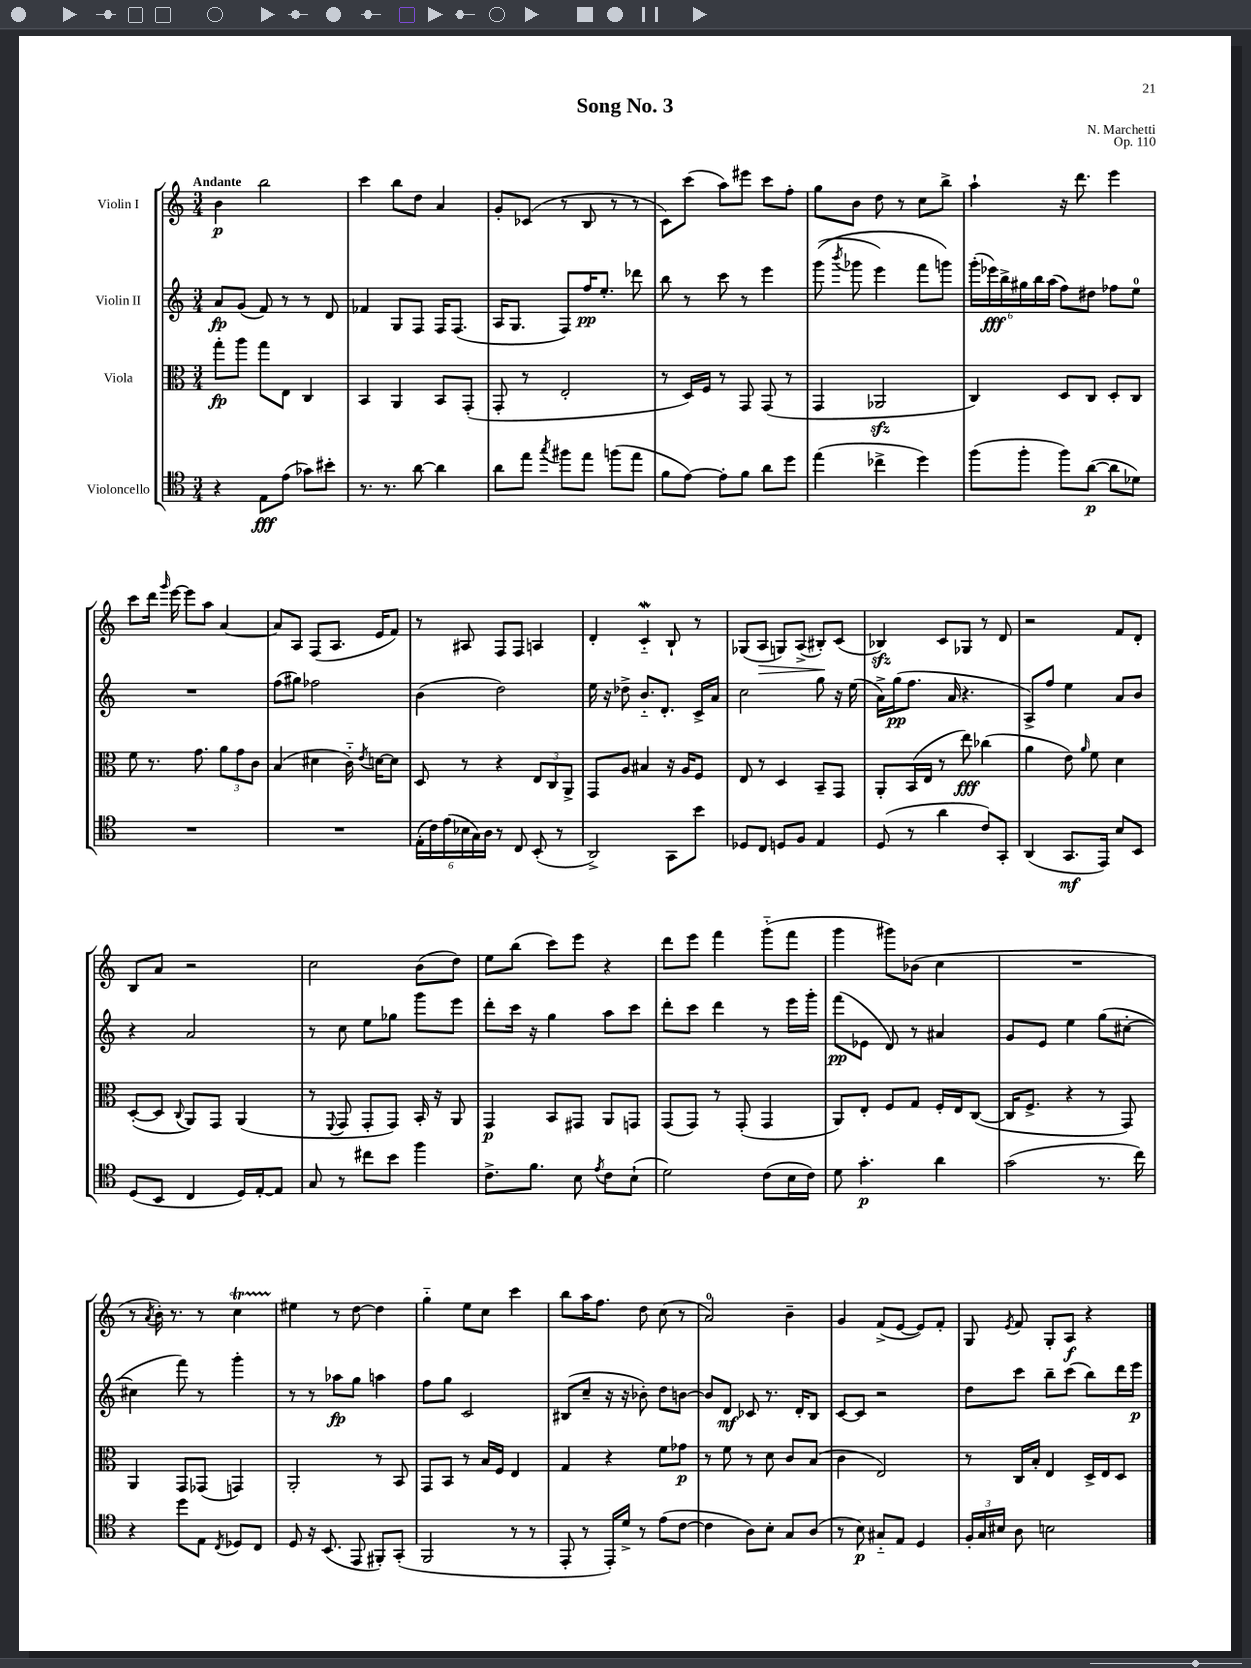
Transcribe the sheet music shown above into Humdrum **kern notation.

**kern	**dynam	**kern	**dynam	**kern	**dynam	**kern	**dynam
*part4	*part4	*part3	*part3	*part2	*part2	*part1	*part1
*staff4	*staff4	*staff3	*staff3	*staff2	*staff2	*staff1	*staff1
*I"Violoncello	*	*I"Viola	*	*I"Violin II	*	*I"Violin I	*
*clefC4	*	*clefC3	*	*clefG2	*	*clefG2	*
*k[]	*	*k[]	*	*k[]	*	*k[]	*
*M3/4	*	*M3/4	*	*M3/4	*	*M3/4	*
=1	=1	=1	=1	=1	=1	=1	=1
!	!	!	!	!	!	!LO:TX:a:B:t=Andante	!
4r	.	8gg'\L	fp	8a/L	fp	4b\	p
.	.	8aa\J	.	(8g/J	.	.	.
8E\L	fff	8gg\L	.	8f/)	.	2bb\	.
(8e\J	.	8E\J	.	8r	.	.	.
8g-X\L)	.	4C/	.	8r	.	.	.
8b#X'\J	.	.	.	8d/	.	.	.
=2	=2	=2	=2	=2	=2	=2	=2
8.r	.	4BB/	.	4f-X/	.	4ccc\	.
8.r	.	.	.	.	.	.	.
.	.	4AA/	.	8G/L	.	8bb\L	.
[8a\	.	.	.	8F/J	.	8dd\J	.
4a\]	.	8BB/L	.	16F/KL	.	4a/	.
.	.	.	.	(8.F/J	.	.	.
.	.	(8GG'/J	.	.	.	.	.
=3	=3	=3	=3	=3	=3	=3	=3
8a\L	.	8GG'/	.	16A/KL	.	8g'/L	.
.	.	.	.	8.G/J	.	.	.
8ee\J	.	8r	.	.	.	(8c-X/J	.
8qgg/	.	.	.	.	.	.	.
8ff#X\L	.	2E'/	.	8F/L)	.	8r	.
8ee\J	.	.	.	16ff/K	pp	8B/	.
.	.	.	.	8.ee'/J	.	.	.
(8ffn\L	.	.	.	.	.	8r	.
8ee\J	.	.	.	8ddd-X\	.	8r	.
=4	=4	=4	=4	=4	=4	=4	=4
8f\L	.	8r	.	8bb\	.	8c\L)	.
[8e\J)	.	16D/LL)	.	8r	.	(8ccc\J	.
.	.	16F/JJ	.	.	.	.	.
8e'\L]	.	8r	.	8ccc\	.	8aa\L)	.
8f\J	.	8GG/	.	8r	.	8eee#X\J	.
8a\L	.	(8GG/	.	4eee\	.	8ccc\L	.
8dd\J	.	8r	.	.	.	8ff'\J	.
=5	=5	=5	=5	=5	=5	=5	=5
(4ee\	.	4GG/	.	((8ggg\	.	8gg\L	.
.	.	.	.	8qbbb/	.	.	.
.	.	.	.	8ggg-X\	.	8b\J	.
4cc-X^\	.	2AA-Xzz/	.	4eee\)	.	8dd\	.
.	.	.	.	.	.	8r	.
4dd\)	.	.	.	8fff\L	.	8cc\L	.
.	.	.	.	8gggn\J)	.	8bb^\J	.
=6	=6	=6	=6	=6	=6	=6	=6
(8ff\L	.	4C/)	.	(24ggg'\LL	.	4aa`\	.
.	.	.	.	24eee-X\)	fff	.	.
.	.	.	.	24bb^\	.	.	.
8ff'\J	.	.	.	24gg#X\	.	.	.
.	.	.	.	24bb\	.	.	.
.	.	.	.	(24aa\JJ	.	.	.
8ff\L)	.	8D/L	.	8ff\L)	.	16r	.
.	.	.	.	.	.	8.ddd\	.
([8a\J	p	8C/J	.	8dd#X\J	.	.	.
8a\L]	.	8D'/L	.	8ff-X\L	.	4eee\	.
8d-X\J)	.	8C/J	.	8ee\J	.	.	.
!!LO:LB:g=z
=7	=7	=7	=7	=7	=7	=7	=7
2.r	.	8f\	.	2.r	.	8ccc\L	.
.	.	8.r	.	.	.	16ddd\Jk	.
.	.	.	.	.	.	16qqggg/	.
.	.	.	.	.	.	[16eee\	.
.	.	.	.	.	.	8eee\L]	.
.	.	8.g\	.	.	.	.	.
.	.	.	.	.	.	8aa\J	.
.	.	12a\L	.	.	.	[4a/	.
.	.	12g\	.	.	.	.	.
.	.	12c\J	.	.	.	.	.
=8	=8	=8	=8	=8	=8	=8	=8
2.r	.	(4B/	.	(8ff\L	.	8a/L]	.
.	.	.	.	8gg#X\J)	.	8A/J	.
.	.	4d#X\	.	2ff-X\	.	(8F/L	.
.	.	.	.	.	.	8.A/J	.
.	.	16c\)	.	.	.	.	.
.	.	8qe/	.	.	.	.	.
.	.	[16dn\KL	.	.	.	16e/KL	.
.	.	8d\J]	.	.	.	8f/J)	.
=9	=9	=9	=9	=9	=9	=9	=9
(24E'\LL	.	8D/	.	(4b\	.	8r	.
24c\)	.	.	.	.	.	.	.
(24e\	.	.	.	.	.	.	.
24B-X\	.	8r	.	.	.	8A#X/	.
24G\)	.	.	.	.	.	.	.
24A\JJ	.	.	.	.	.	.	.
8r	.	4r	.	2dd\)	.	8F/L	.
8C/	.	.	.	.	.	8F/J	.
(8BB'/	.	12E/L	.	.	.	4An/	.
.	.	12C/	.	.	.	.	.
8r	.	.	.	.	.	.	.
.	.	12AA^/J	.	.	.	.	.
=10	=10	=10	=10	=10	=10	=10	=10
2AA^/)	.	8GG/L	.	16ee\	.	4d'/	.
.	.	.	.	16r	.	.	.
.	.	8A/J	.	8dd-X^\	.	.	.
.	.	4B#X/	.	8.b/L	.	4cw/	.
.	.	.	.	8.d'/J	.	.	.
8GG\L	.	16r	.	.	.	8B`/	.
.	.	16A/KL	.	.	.	.	.
8b\J	.	8F/J	.	16c^/LL	.	8r	.
.	.	.	.	16a/JJ	.	.	.
=11	=11	=11	=11	=11	=11	=11	=11
8D-X/L	.	8E/	.	2cc\	.	(8G-X/L	.
!	!	!	!	!	!	!	!LO:HP:b
8C/J	.	8r	.	.	.	8A/J	>
8Dn/L	.	4D/	.	.	.	8Gn/L)	.
8F/J	.	.	.	.	.	(8A^/J	.
4E/	.	8BB~/L	.	8gg\	.	8B#X'/L)	.
.	.	8GG/J	.	16r	.	(8c/J	]
.	.	.	.	(16ee\	.	.	.
=12	=12	=12	=12	=12	=12	=12	=12
(8D/	.	8AA'/L	.	16a^\LL)	.	4B-Xzz/)	.
.	.	.	.	(16gg\J	pp	.	.
8r	.	(16BB/L	.	8.ff\J	.	.	.
.	.	16E/JJ	.	.	.	.	.
4a\	.	8r	.	.	.	8c/L	.
.	.	.	.	16a/	.	.	.
.	.	8ee\)	fff	4.r	.	8G-X/J	.
8c/L)	.	(4cc-X\	.	.	.	8r	.
8GG'/J	.	.	.	.	.	8d/	.
=13	=13	=13	=13	=13	=13	=13	=13
(4AA/	.	4a\	.	8A^/L)	.	2r	.
.	.	.	.	8ff/J	.	.	.
8.GG/L	mf	8e\)	.	4ee\	.	.	.
.	.	16qqa/	.	.	.	.	.
.	.	8f\	.	.	.	.	.
16EE/Jk)	.	.	.	.	.	.	.
8B/L	.	4d\	.	8a/L	.	8f/L	.
8BB/J	.	.	.	8b/J	.	8d'/J	.
!!LO:LB:g=z
=14	=14	=14	=14	=14	=14	=14	=14
(8D/L	.	([8D'/L	.	4r	.	8B/L	.
8BB/J	.	8D/J]	.	.	.	8a/J	.
.	.	8qqC/	.	.	.	.	.
4C/	.	8AA/L)	.	2a/	.	2r	.
.	.	8GG/J	.	.	.	.	.
16D/LL)	.	(4AA/	.	.	.	.	.
[16E'/J	.	.	.	.	.	.	.
8E/J]	.	.	.	.	.	.	.
=15	=15	=15	=15	=15	=15	=15	=15
8G/	.	8r	.	8r	.	2cc\	.
.	.	8qqFF/	.	.	.	.	.
8r	.	8GG/	.	8cc\	.	.	.
8cc#X\L	.	8GG'/L	.	8ee\L	.	.	.
8b\J	.	8GG/J)	.	8gg-X\J	.	.	.
4ff\	.	16BB'/	.	8ggg\L	.	(8b\L	.
.	.	16r	.	.	.	.	.
.	.	8AA/	.	8eee\J	.	8dd\J)	.
=16	=16	=16	=16	=16	=16	=16	=16
8.c^\L	.	4GG/	p	8ddd'\L	.	8ee\L	.
.	.	.	.	16ccc\Jk	.	(8bb\J	.
8.f\J	.	.	.	16r	.	.	.
.	.	8BB/L	.	4gg\	.	8ccc\L)	.
8B\	.	8GG#X/J	.	.	.	8eee\J	.
8qe/	.	.	.	.	.	.	.
8c\L	.	8AA/L	.	8aa\L	.	4r	.
(8B`\J	.	8GGn/J	.	8ccc\J	.	.	.
=17	=17	=17	=17	=17	=17	=17	=17
2d\)	.	(8GG/L	.	8ddd'\L	.	8ddd\L	.
.	.	8GG/J)	.	8ccc\J	.	8eee\J	.
.	.	8r	.	4ddd\	.	4fff\	.
.	.	(8GG'/	.	.	.	.	.
(8c\L	.	4GG/	.	8r	.	(8ggg\L	.
16B\L	.	.	.	16eee\LL	.	8fff\J	.
16c\JJ)	.	.	.	16ggg'\JJ	.	.	.
=18	=18	=18	=18	=18	=18	=18	=18
8d\	.	8AA/L)	.	(8fff\L	pp	4ggg\	.
4.g'\	p	8E'/J	.	8e-X\J	.	.	.
.	.	8F/L	.	8d/)	.	8ggg#X\L)	.
.	.	8G/J	.	8r	.	(8b-X\J	.
4a\	.	16F'/LL	.	4a#X/	.	4cc\	.
.	.	16E/J	.	.	.	.	.
.	.	([8C/J	.	.	.	.	.
=19	=19	=19	=19	=19	=19	=19	=19
(2g\	.	16C/KL]	.	8g/L	.	2.r	.
.	.	8.F^/J	.	.	.	.	.
.	.	.	.	8e/J	.	.	.
.	.	4r	.	4ee\	.	.	.
8.r	.	8r	.	(8gg\L	.	.	.
.	.	8GG/)	.	[8cc#X'\J	.	.	.
16cc\)	.	.	.	.	.	.	.
!!LO:LB:g=z
=20	=20	=20	=20	=20	=20	=20	=20
4r	.	4AA/	.	4cc#X\]	.	8r	.
.	.	.	.	.	.	8qa/	.
.	.	.	.	.	.	16b'\)	.
.	.	.	.	.	.	8.r	.
8dd\L	.	8GG/L	.	8fff\)	.	.	.
8E\J	.	(8GG-X/J	.	8r	.	8r	.
8qC/	.	.	.	.	.	.	.
8D-X/L	.	4GGn/)	.	4ggg'\	.	4ccT\	.
8C/J	.	.	.	.	.	.	.
=21	=21	=21	=21	=21	=21	=21	=21
8D/	.	2AA'/	.	8r	.	4ee#X\	.
16r	.	.	.	8r	.	.	.
(8.BB/	.	.	.	.	.	.	.
.	.	.	.	8aa-X\L	fp	8r	.
8EE/	.	.	.	8gg\J	.	[8dd\	.
8FF#X'/L)	.	8r	.	4aan\	.	4dd\]	.
(8GG'/J	.	8BB/	.	.	.	.	.
=22	=22	=22	=22	=22	=22	=22	=22
2FF/	.	8GG/L	.	8ff\L	.	4gg\	.
.	.	8BB/J	.	8gg\J	.	.	.
.	.	8r	.	2c/	.	8ee\L	.
.	.	16B/LL	.	.	.	8cc\J	.
.	.	16F/JJ	.	.	.	.	.
8r	.	4E/	.	.	.	4ccc\	.
8r	.	.	.	.	.	.	.
=23	=23	=23	=23	=23	=23	=23	=23
8EE'/	.	4G/	.	(8B#X/L	.	8bb\L	.
8r	.	.	.	8cc~/J	.	16aa\K	.
.	.	.	.	.	.	8.ff\J	.
16EE'/LL)	.	4r	.	16r	.	.	.
16d^/JJ	.	.	.	16r	.	.	.
8r	.	.	.	8b-X'\)	.	8dd\	.
(8e\L	.	8f\L	.	8dd\L	.	(8cc\	.
[8c\J	.	8g-X\J	p	[8bn\J	.	8r	.
=24	=24	=24	=24	=24	=24	=24	=24
4c\]	.	8r	.	8b/L]	.	2a/)	.
.	.	8f\	.	8d/J	mf	.	.
8A\L)	.	8r	.	8c-X/	.	.	.
8B'\J	.	8d\	.	8.r	.	.	.
8G/L	.	8c/L	.	.	.	4b~\	.
.	.	.	.	16d'/KL	.	.	.
(8A/J	.	(8B/J	.	8B/J	.	.	.
=25	=25	=25	=25	=25	=25	=25	=25
8r	.	4c\	.	[8c/L	.	4g/	.
8B\)	p	.	.	8c/J]	.	.	.
8G#X/L	.	2E/)	.	2r	.	(8f^/L	.
8E/J	.	.	.	.	.	[8e/J	.
4D/	.	.	.	.	.	8e/L])	.
.	.	.	.	.	.	8f'/J	.
=26	=26	=26	=26	=26	=26	=26	=26
24F'/LL	.	8r	.	8dd\L	.	8G/	.
24G/	.	.	.	.	.	.	.
24B#X/JJ	.	.	.	.	.	.	.
.	.	.	.	.	.	8qe/	.
8A\	.	16C/LL	.	8ccc\J	.	8f/	.
.	.	16B'/JJ	.	.	.	.	.
2Bn\	.	4E/	.	8bb~\L	.	8G'/L	.
.	.	.	.	(8ccc\J	.	8A/J	f
.	.	16D^/LL	.	8bb\L)	.	4r	.
.	.	16E/J	.	.	.	.	.
.	.	8D/J	.	16ddd\L	.	.	.
.	.	.	.	16eee\JJ	p	.	.
==	==	==	==	==	==	==	==
*-	*-	*-	*-	*-	*-	*-	*-
